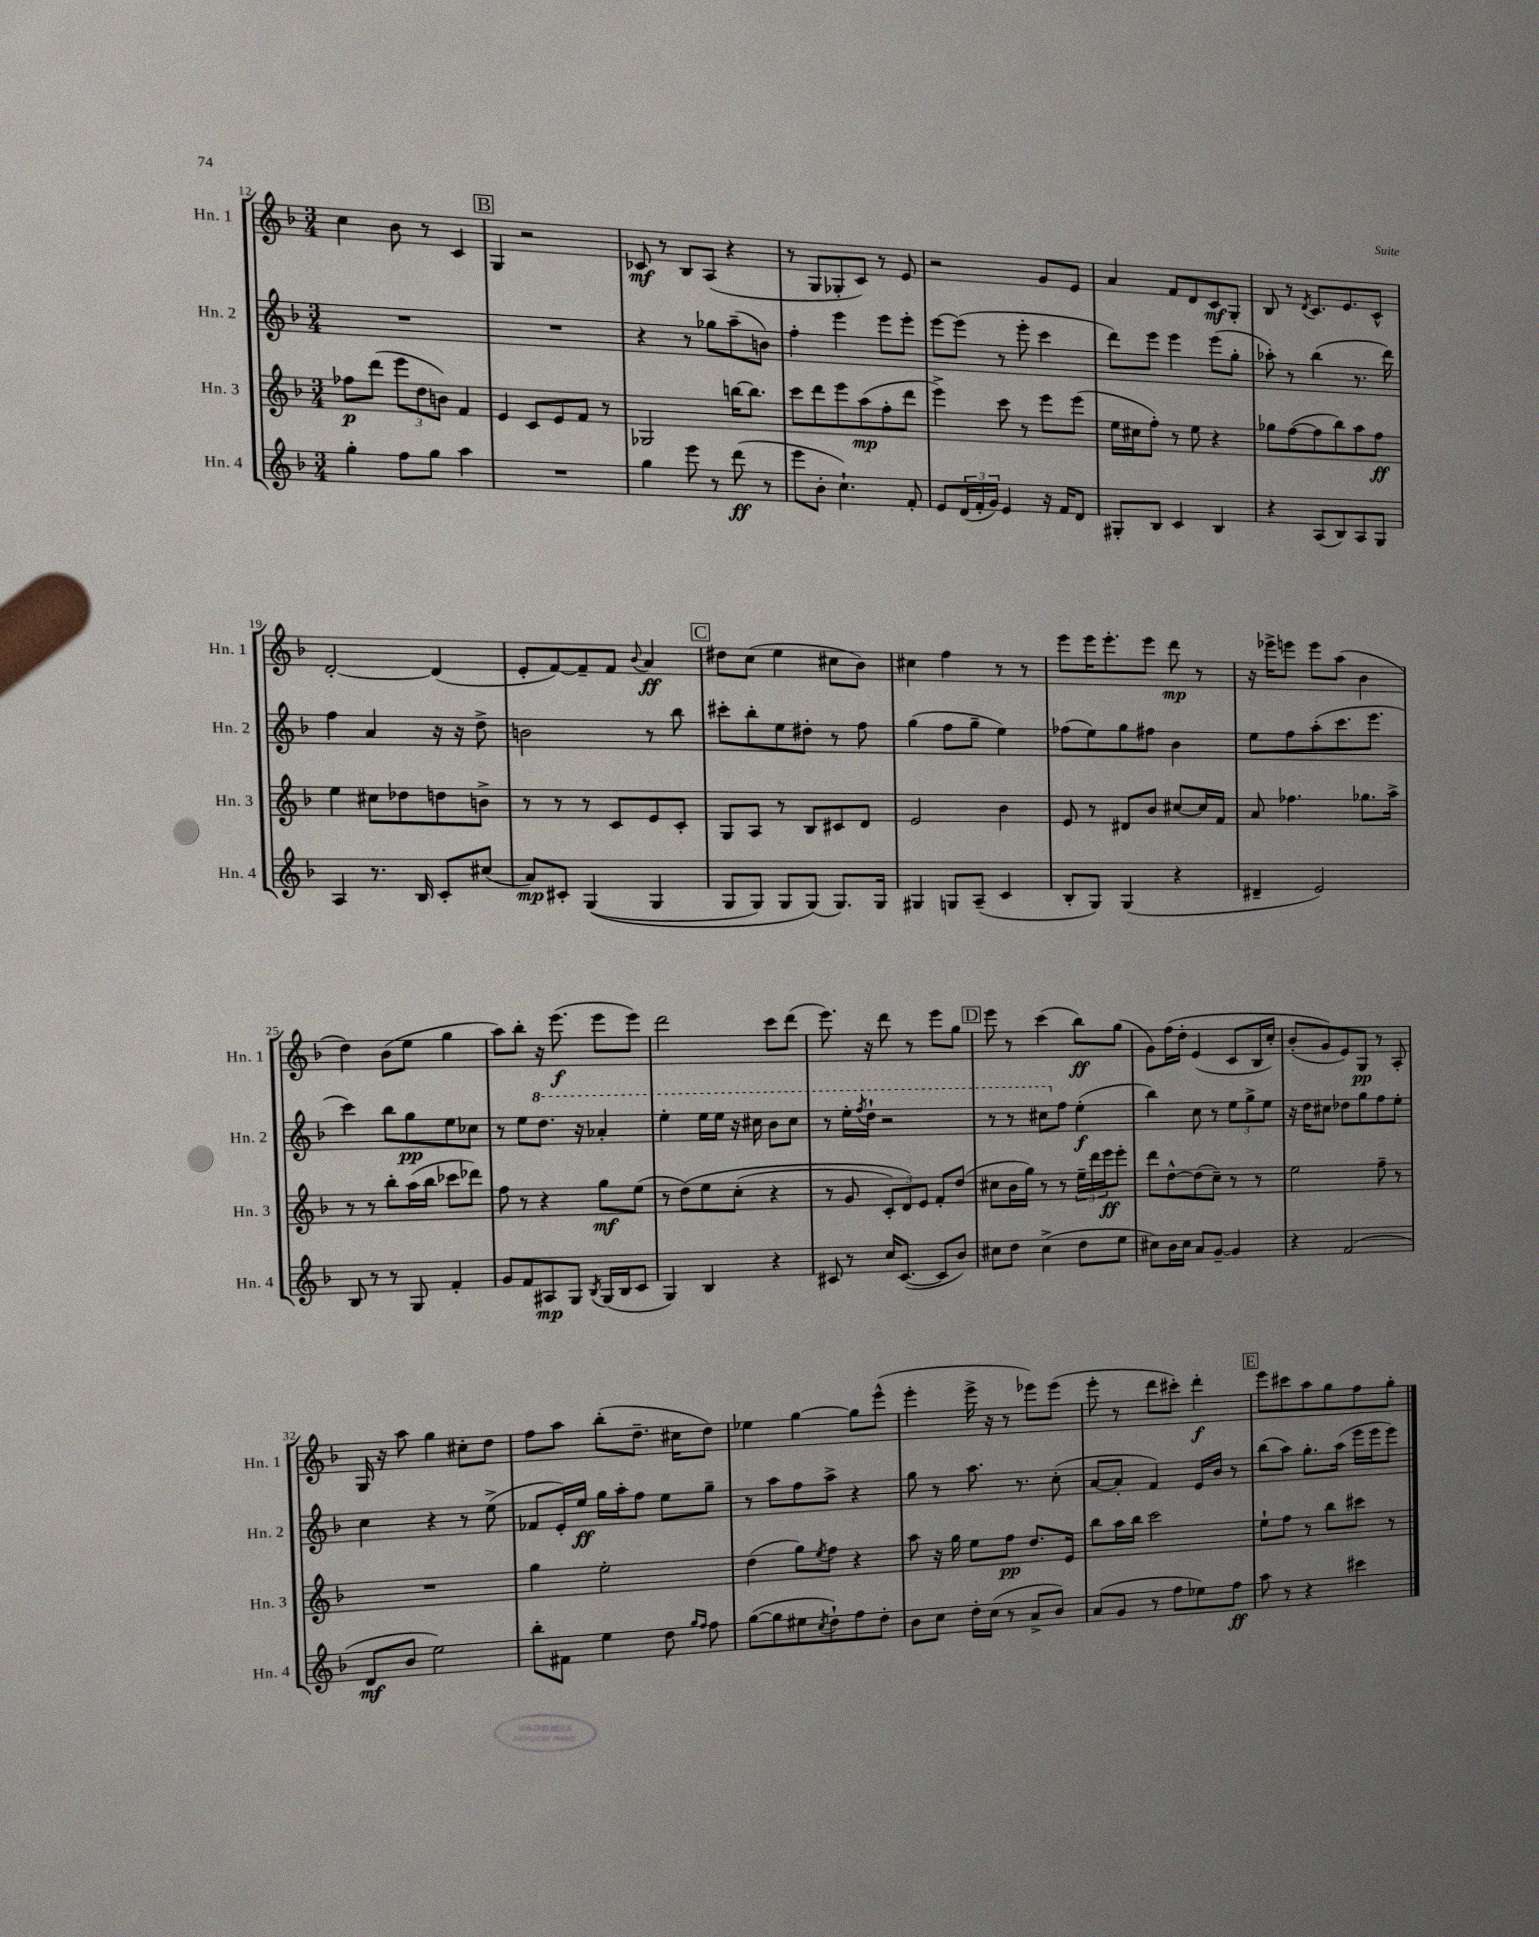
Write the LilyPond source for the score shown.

<<
\new StaffGroup <<
\new Staff = "s0" \with { instrumentName = "Hn. 1" shortInstrumentName = "Hn. 1" } {
    \clef treble \key f \major \numericTimeSignature \time 3/4
    c''4 bes'8 r8 c'4 |
    \mark \markup { \box "B" } g4 r2 |
    ces'8\mf r8 bes8 a8( r4 |
    r8 g8 ges8-. c'8) r8 e'8 |
    r2 g'8 e'8 |
    a'4 f'8 d'8 c'8\mf g8-. |
    bes8 r8 \acciaccatura { d'8 } c'8. e'8. c'8-^ |
    d'2~-. d'4( |
    e'8-. f'8~) f'8-- f'8 \appoggiatura { bes'8 } a'4\ff |
    \mark \markup { \box "C" } dis''8 c''8( e''4 cis''8 bes'8) |
    cis''4 f''4 r8 r8 |
    e'''8 e'''16 e'''8.-. e'''8 d'''8\mp r8 |
    r16 ees'''16-> e'''8 e'''8 a''8( bes'4 |
    d''4) bes'8( e''8 g''4 |
    a''8) bes''8-. r16 e'''8.\f( e'''8 e'''8) |
    d'''2 c'''8 d'''8( |
    e'''8.) r16 d'''8 r8 e'''8 g''8 |
    \mark \markup { \box "D" } e'''8 r8 c'''4( bes''8\ff) g''8( |
    g'8) f''16\( d''16-. e'4( c'8 bes16 c''16-.) |
    bes'8-.( g'8\) e'8) g8\pp r8 a8-. |
    g16 r16 a''8 g''4 cis''8-. d''8 |
    f''8 a''8 bes''8-.( d''8.-- cis''16 d''8) |
    ees''4 g''4~ g''8 e'''8-^( |
    e'''4-. e'''16-> r16 r8 ees'''8) ees'''8( |
    e'''8-. r8 d'''8 cis'''8-.) d'''4-.\f |
    \mark \markup { \box "E" } e'''8 cis'''8 a''8 g''8 f''8 g''8-. \bar "|." |
}
\new Staff = "s1" \with { instrumentName = "Hn. 2" shortInstrumentName = "Hn. 2" } {
    \clef treble \key f \major \numericTimeSignature \time 3/4
    R2. |
    \mark \markup { \box "B" } R2. |
    r4 r8 ges''8 a''8--( b'8) |
    f''4-. e'''4 e'''8 e'''8-. |
    e'''8~ e'''8( r8 e'''8-. c'''4 |
    d'''8) e'''8 e'''4 e'''8( g''8-. |
    aes''8-.) r8 bes''4( r8. d'''16) |
    f''4 a'4 r16 r16 d''8-> |
    b'2 r8 bes''8 |
    \mark \markup { \box "C" } cis'''8-. bes''8-. e''8 dis''8-. r8 f''8 |
    g''4( f''8 g''8-- e''4) |
    fes''8( e''8) g''8 fis''8 bes'4 |
    e''8 f''8 a''8-.( c'''8. e'''8. |
    c'''4) bes''8 g''8\pp e''8 ces''8 |
    r8 e''8 \ottava #1 d'''8. r16 aes''4-. |
    e'''4-. e'''16 e'''16 r16 cis'''16 bes''8 cis'''8 |
    r8 e'''16-. \acciaccatura { f'''8 } d'''16-! r2 |
    \mark \markup { \box "D" } r8 r8 cis'''8 \ottava #0 f''8 e''4-.\f( |
    bes''4) c''8 r8 \tuplet 3/2 { e''8 g''8-> e''8 } |
    r16 d''16 cis''8 des''8 g''8 f''8 e''8-. |
    c''4 r4 r8 e''8->( |
    fes'8 e'16-.) e''16\ff g''16 a''16-. f''8 e''8 g''8-- |
    r8 a''8 f''8 a''8-> r4 |
    g''8 r8 a''8. r8. c''8-.( |
    a'8~ a'8-. f'4) e'16 bes'16 r8 |
    \mark \markup { \box "E" } bes''8( a''8) g''8.-. a''16( e'''16 e'''16 e'''8) \bar "|." |
}
\new Staff = "s2" \with { instrumentName = "Hn. 3" shortInstrumentName = "Hn. 3" } {
    \clef treble \key f \major \numericTimeSignature \time 3/4
    fes''8\p d'''8( \tuplet 3/2 { e'''8 d''8 b'8) } f'4 |
    \mark \markup { \box "B" } e'4 c'8 e'8 f'8 r8 |
    ges2 b''16~ b''8. |
    c'''8 d'''8 e'''8 a''8\mp( f''8-. d'''8 |
    e'''4->) c'''8 r8 e'''8 e'''8( |
    e''16 cis''16 f''8-.) r8 e''8 r4 |
    ges''8 f''8~( f''8 bes''8) a''8 f''8\ff |
    e''4 cis''8 des''8 d''8 b'8-> |
    r8 r8 r8 c'8 e'8 c'8-. |
    \mark \markup { \box "C" } g8 a8 r8 bes8 cis'8 d'8 |
    e'2 bes'4 |
    e'8 r8 dis'8 bes'8 cis''8~ cis''16 f'16 |
    a'8 fes''4. ges''8. a''16-> |
    r8 r8 bes''8-. a''16( bes''16 ces'''8 des'''8) |
    f''8 r8 r4 g''8\mf e''8( |
    r8 d''8)\( e''8 c''8-.( r4 |
    r8 g'8 \tuplet 3/2 { c'8-.) d'8\) e'8 } f'8-. d''8( |
    \mark \markup { \box "D" } cis''8 bes'16 g''16) r8 r8 \tuplet 3/2 { e''16-- d'''16 e'''16\ff } e'''8-. |
    d'''8 d''8~-^ d''8( c''8--) r8 r8 |
    e''2 f''8-- r8 |
    R2. |
    g''4 e''2-. |
    d''4( g''8) \acciaccatura { e''8 } f''8 r4 |
    a''8 r16 g''16 e''8 f''8\pp d''8. e'16 |
    bes''8 a''16 bes''16 c'''2 |
    \mark \markup { \box "E" } e''8-! f''8 r8 bes''8 cis'''8 r8 \bar "|." |
}
\new Staff = "s3" \with { instrumentName = "Hn. 4" shortInstrumentName = "Hn. 4" } {
    \clef treble \key f \major \numericTimeSignature \time 3/4
    g''4-. f''8 g''8 a''4 |
    \mark \markup { \box "B" } R2. |
    g''4 e'''8 r8 d'''8\ff( r8 |
    e'''8 bes'8-. c''4.-!) f'8-. |
    e'8 \tuplet 3/2 { d'16( f'16-. g'16) } e'4 r16 f'16 d'8 |
    gis8-. bes8 c'4 bes4 |
    r4 a8( bes8) a8 g8 |
    a4 r8. bes16 c'8-. cis''8( |
    a'8\mp) cis'8-. g4(\( g4 |
    \mark \markup { \box "C" } g8 g8) g8 g8(\) g8.) g16 |
    gis4 g8 a8--( c'4 |
    bes8-. g8) g4( r4 |
    dis'4-- e'2) |
    bes8 r8 r8 g8 f'4-. |
    g'8 f'8 ais8\mp g8 \acciaccatura { bes8 } g16( bes16 c'8 |
    g4) bes4 r4 |
    cis'8 r8 c''16 cis'8.~( cis'8 bes'8) |
    \mark \markup { \box "D" } cis''8 d''8 cis''4->( d''8 e''8 |
    cis''8) bes'16 cis''16 a'8 g'8~-- g'4 |
    r4 f'2( |
    d'8\mf bes'8 e''2) |
    bes''8-. fis'8 e''4 d''8 \grace { g''16 f''16 } f''8 |
    g''8~( g''8 eis''8 \acciaccatura { c''8 } d''8-!) f''8 d''8-. |
    bes'8 c''8 d''16-. c''16( r8 a'8-> bes'8) |
    a'8( g'8 r8 f''8 ees''8) f''8\ff |
    \mark \markup { \box "E" } a''8 r8 r4 cis'''4 \bar "|." |
}
>>
>>
\layout { \context { \Score currentBarNumber = #12 } }
